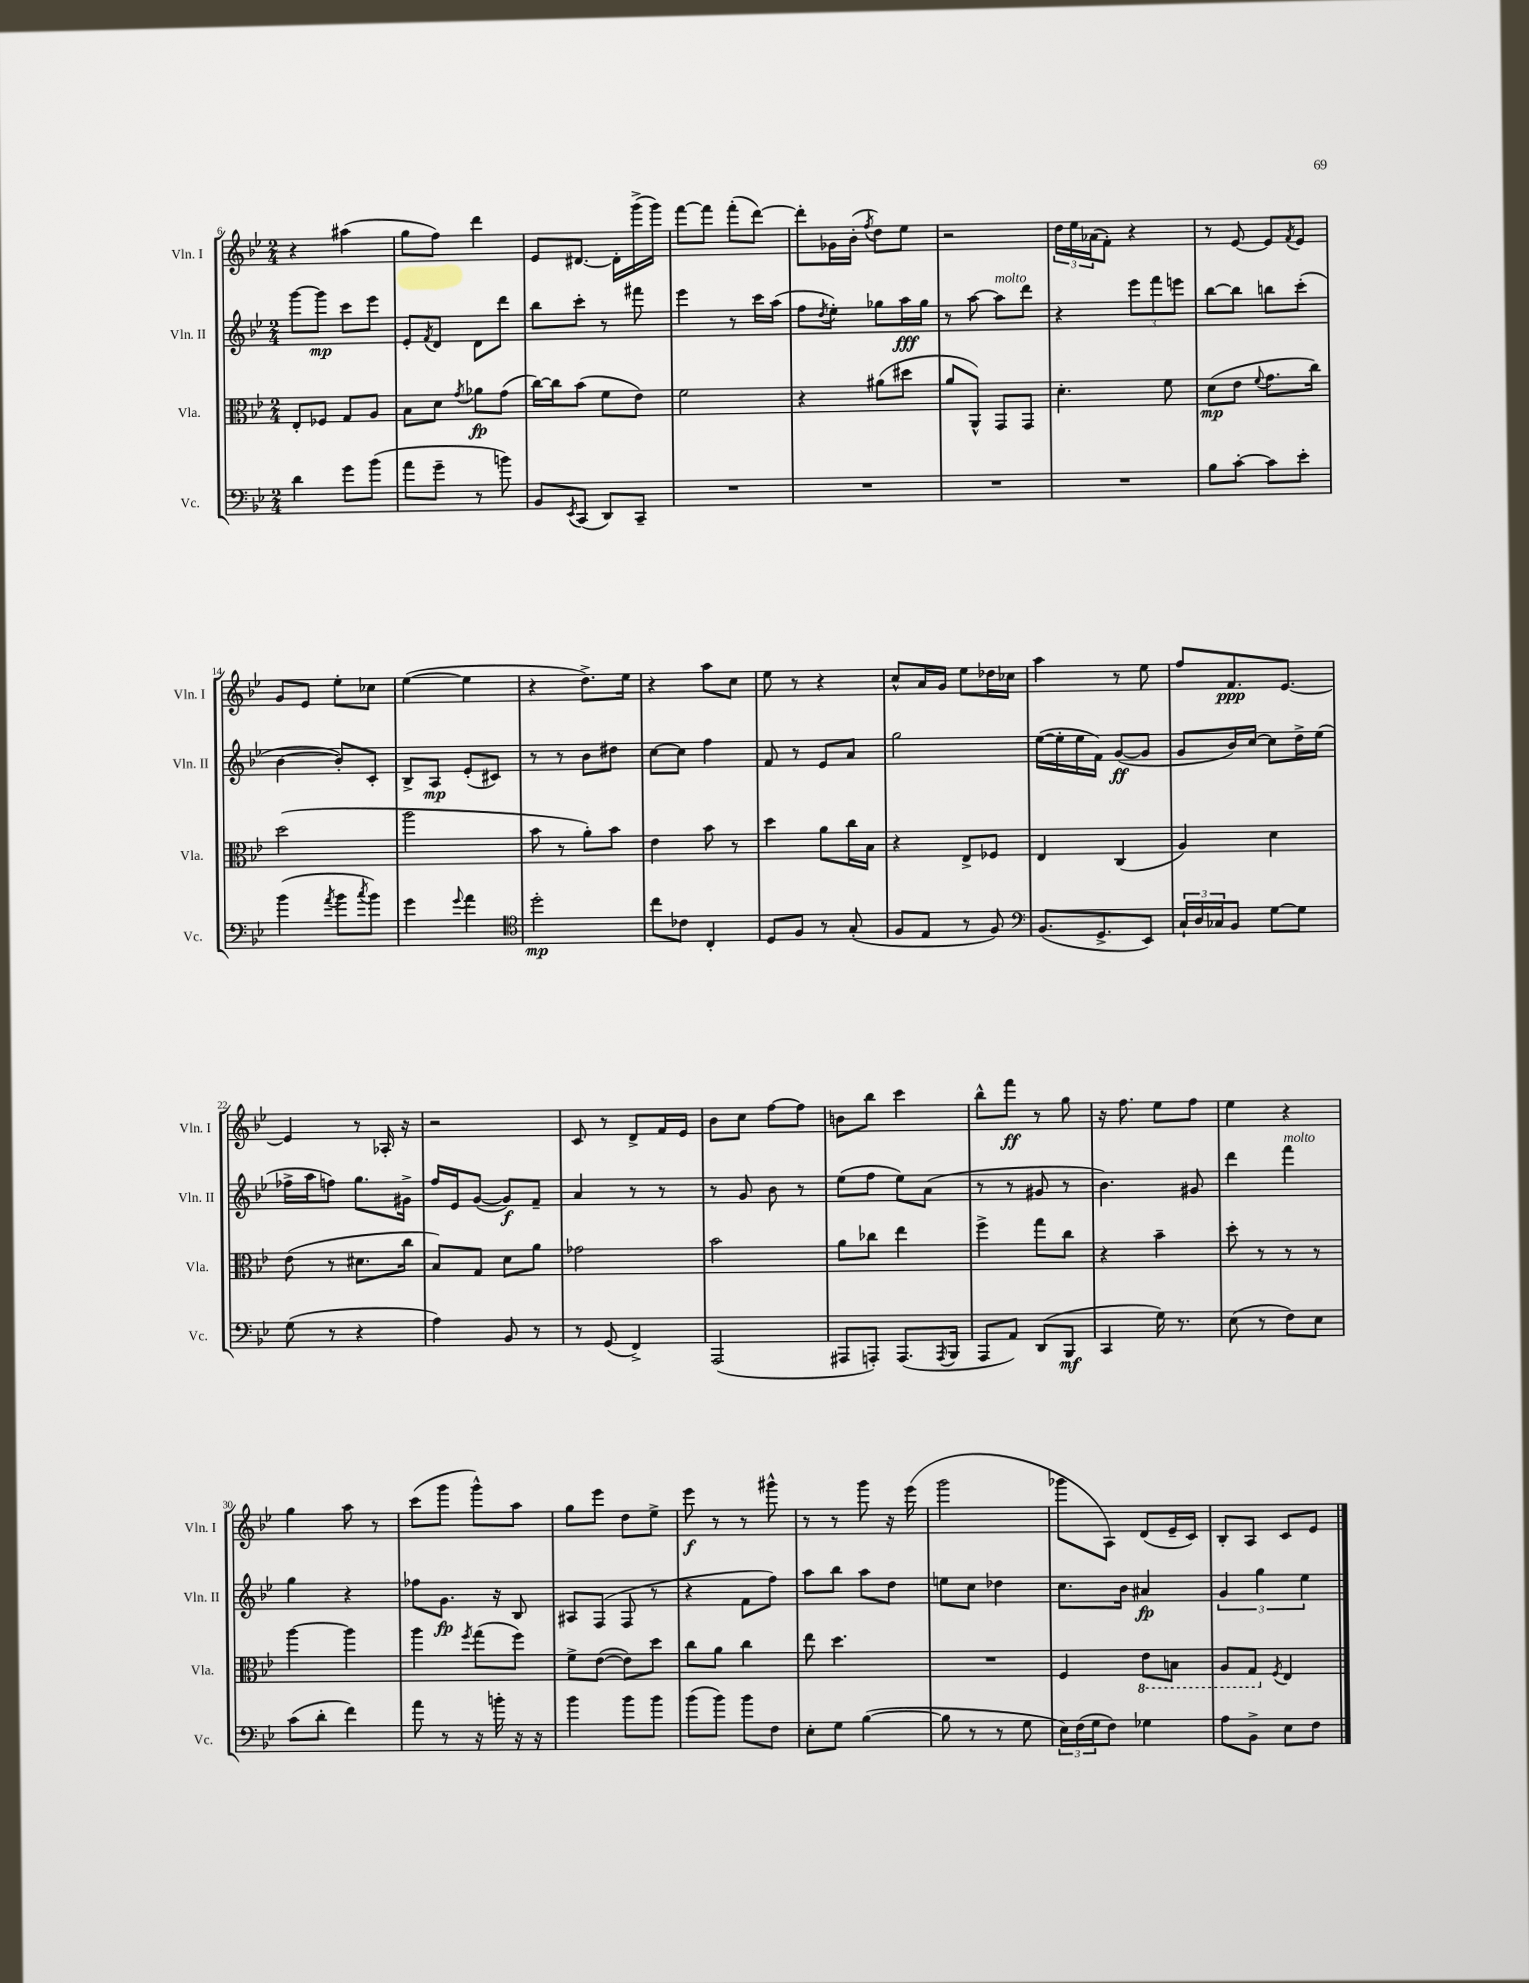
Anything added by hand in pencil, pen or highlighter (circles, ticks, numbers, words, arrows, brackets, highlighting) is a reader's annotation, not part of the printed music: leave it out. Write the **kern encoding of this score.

**kern	**kern	**kern	**kern
*staff4	*staff3	*staff2	*staff1
*clefF4	*clefC3	*clefG2	*clefG2
*k[b-e-]	*k[b-e-]	*k[b-e-]	*k[b-e-]
*M2/4	*M2/4	*M2/4	*M2/4
4d	8E-'	[8ggg	4r
.	8F-	8ggg]	.
8g	8G	8ccc	(4aa#
(8b-	8A	8eee-	.
=	=	=	=
8a	8B-	8e-'	8gg
.	.	8qf	.
8g~	8d	8d	8ff)
.	8qg	.	.
8r	8a-	8d	4ddd
8b)	(8g	8ddd	.
=	=	=	=
8BB-	[16cc)	8bb-	8e-
.	16cc]	.	.
8qEE-	.	.	.
(8CC	(8b-	8ccc'	[8.d#
8DD)	8f	8r	.
.	.	.	16d#']
8CC~	8e-)	8fff#	(16ggg^
.	.	.	16ggg)
=	=	=	=
2r	2f	4eee-	[8fff
.	.	.	8fff]
.	.	8r	(8fff'
.	.	16ccc	[8ddd)
.	.	(16aa	.
=	=	=	=
2r	4r	8ff	8ddd']
.	.	8qdd	.
.	.	8ee-')	16g-
.	.	.	(16b-'
.	.	.	8qff
.	(8a#	8gg-	8dd)
.	8dd#	16aa	8ee-
.	.	16gg-	.
=	=	=	=
2r	8a	8r	2r
.	8AA^^)	[8aa	.
.	8GG	8aa]	.
.	8GG	8ddd	.
=	=	=	=
2r	4.d'	4r	24dd
.	.	.	24ee-
.	.	.	(24a-
.	.	.	8f')
.	.	12eee-	4r
.	.	12fff	.
.	8f	.	.
.	.	12eee	.
=	=	=	=
8B-	(8d	[8bb-	8r
[8c'	8e-	8bb-]	[8e-
.	8qqf	.	.
8c]	8.g	8bb	8e-]
.	.	.	8qf
8e-'	.	(8ccc'	8e-
.	16cc)	.	.
=	=	=	=
(4b-	(2dd	[4b-	8g
.	.	.	8e-
8qa	.	.	.
8b-	.	8b-'])	8ee-'
8qcc	.	.	.
8b-)	.	8c'	8cc-
=	=	=	=
4g	2aa	8B-^	([4ee-
.	.	8A	.
8qqg	.	.	.
4a	.	(8e-'	4ee-]
.	.	8c#)	.
=	=	=	=
*clefC4	*	*	*
2dd'	8b-	8r	4r
.	8r	8r	.
.	8a')	8b-	8.dd^)
.	8b-	8dd#	.
.	.	.	16ee-
=	=	=	=
8cc	4e-	[8cc	4r
8c-	.	8cc]	.
4C'	8b-	4ff	8aa
.	8r	.	8cc
=	=	=	=
8D	4dd	8f	8ee-
8F	.	8r	8r
8r	8a	8e-	4r
(8G'	16cc	8a	.
.	16B-	.	.
=	=	=	=
8F	4r	2gg	8cc^^
8E-	.	.	16a
.	.	.	16g
8r	8E-^	.	8ee-
8F)	8F-	.	16dd-
.	.	.	16cc-
=	=	=	=
*clefF4	*	*	*
(8.BB-	4E-	([16ee-	4aa
.	.	16ee-']	.
.	.	16ee-	.
8.GG^	.	16f)	.
.	(4C	([8g	8r
8EE-)	.	8g]	8ee-
=	=	=	=
24C`	4A)	8g	8ff
24D	.	.	.
24C-	.	.	.
8BB-	.	16b-)	8.f
.	.	[16cc	.
[8G	4d	8cc]	.
.	.	.	[8.e-
8G]	.	16dd^	.
.	.	(16ee-	.
=	=	=	=
(8G	(8e-	16ff-^	4e-]
.	.	16aa	.
8r	8r	8ff)	.
4r	8.d#	8.gg	8r
.	.	.	16A-'
.	16cc	16g#^	16r
=	=	=	=
4A)	8B-)	16ff	2r
.	.	16e-	.
.	8G	([8g	.
8BB-	8d	8g])	.
8r	8a	8f~	.
=	=	=	=
8r	2g-	4a	8c
(8GG	.	.	8r
4FF^)	.	8r	8d^
.	.	8r	16f
.	.	.	16e-
=	=	=	=
(2AAA	2b-	8r	8b-
.	.	8g	8cc
.	.	8b-	[8ff
.	.	8r	8ff]
=	=	=	=
8AAA#	8a	(8ee-	8b
8AAA')	8cc-	8ff	8bb-
(8.AAA	4ee-	8ee-)	4ccc
.	.	(8a	.
8qAAA	.	.	.
16BBB-	.	.	.
=	=	=	=
8AAA	4ff^	8r	8bb-^^
8AA)	.	8r	8fff
(8DD	8gg	8g#	8r
8BBB-	8cc	8r	8gg
=	=	=	=
4CC	4r	4.b-)	16r
.	.	.	8.ff
16G)	4b-~	.	8ee-
8.r	.	.	.
.	.	8g#	8ff
=	=	=	=
(8E-	8dd'	4ddd	4ee-
8r	8r	.	.
8F)	8r	4fff	4r
8E-	8r	.	.
=	=	=	=
(8c	[4aa	4gg	4gg
8d'	.	.	.
4f)	4aa]	4r	8aa
.	.	.	8r
=	=	=	=
8a	4aa	8ff-	(8ccc
8r	.	8.g	8ggg
.	8qff	.	.
16r	(8gg	.	8ggg^^)
16b'	.	16r	.
16r	8ff)	8B-	8aa
16r	.	.	.
=	=	=	=
4b-	8f^	8A#	8gg
.	([8e-	(8F	8eee-
8b-	8e-])	8F	8dd
8b-	8dd	8r	8ee-^
=	=	=	=
(8b-	8cc	4r	8eee-
8b-)	8a	.	8r
8b-	4cc	8f	8r
8F	.	8ff)	8ggg#^^
=	=	=	=
8E-'	8ee-	8aa	8r
8G	4.dd	8bb-	8r
([4B-	.	8aa	8ggg
.	.	8dd	16r
.	.	.	(16eee-
=	=	=	=
8B-]	2r	8ee	2ggg
8r	.	8cc	.
8r	.	4dd-	.
8G	.	.	.
=	=	=	=
24E-)	4F	8.cc	8ggg-
(24F	.	.	.
24G	.	.	.
8F)	.	.	8A)
.	.	16b-	.
4G-	8E-	4a#	(8d
.	8BB	.	16e-~
.	.	.	16c)
=	=	=	=
8A	8AA	6g	8B-'
8BB-^	8GG	.	8A
.	.	6gg	.
.	8qF	.	.
8E-	4E-	.	8c
.	.	6ee-	.
8F	.	.	8e-
==	==	==	==
*-	*-	*-	*-
